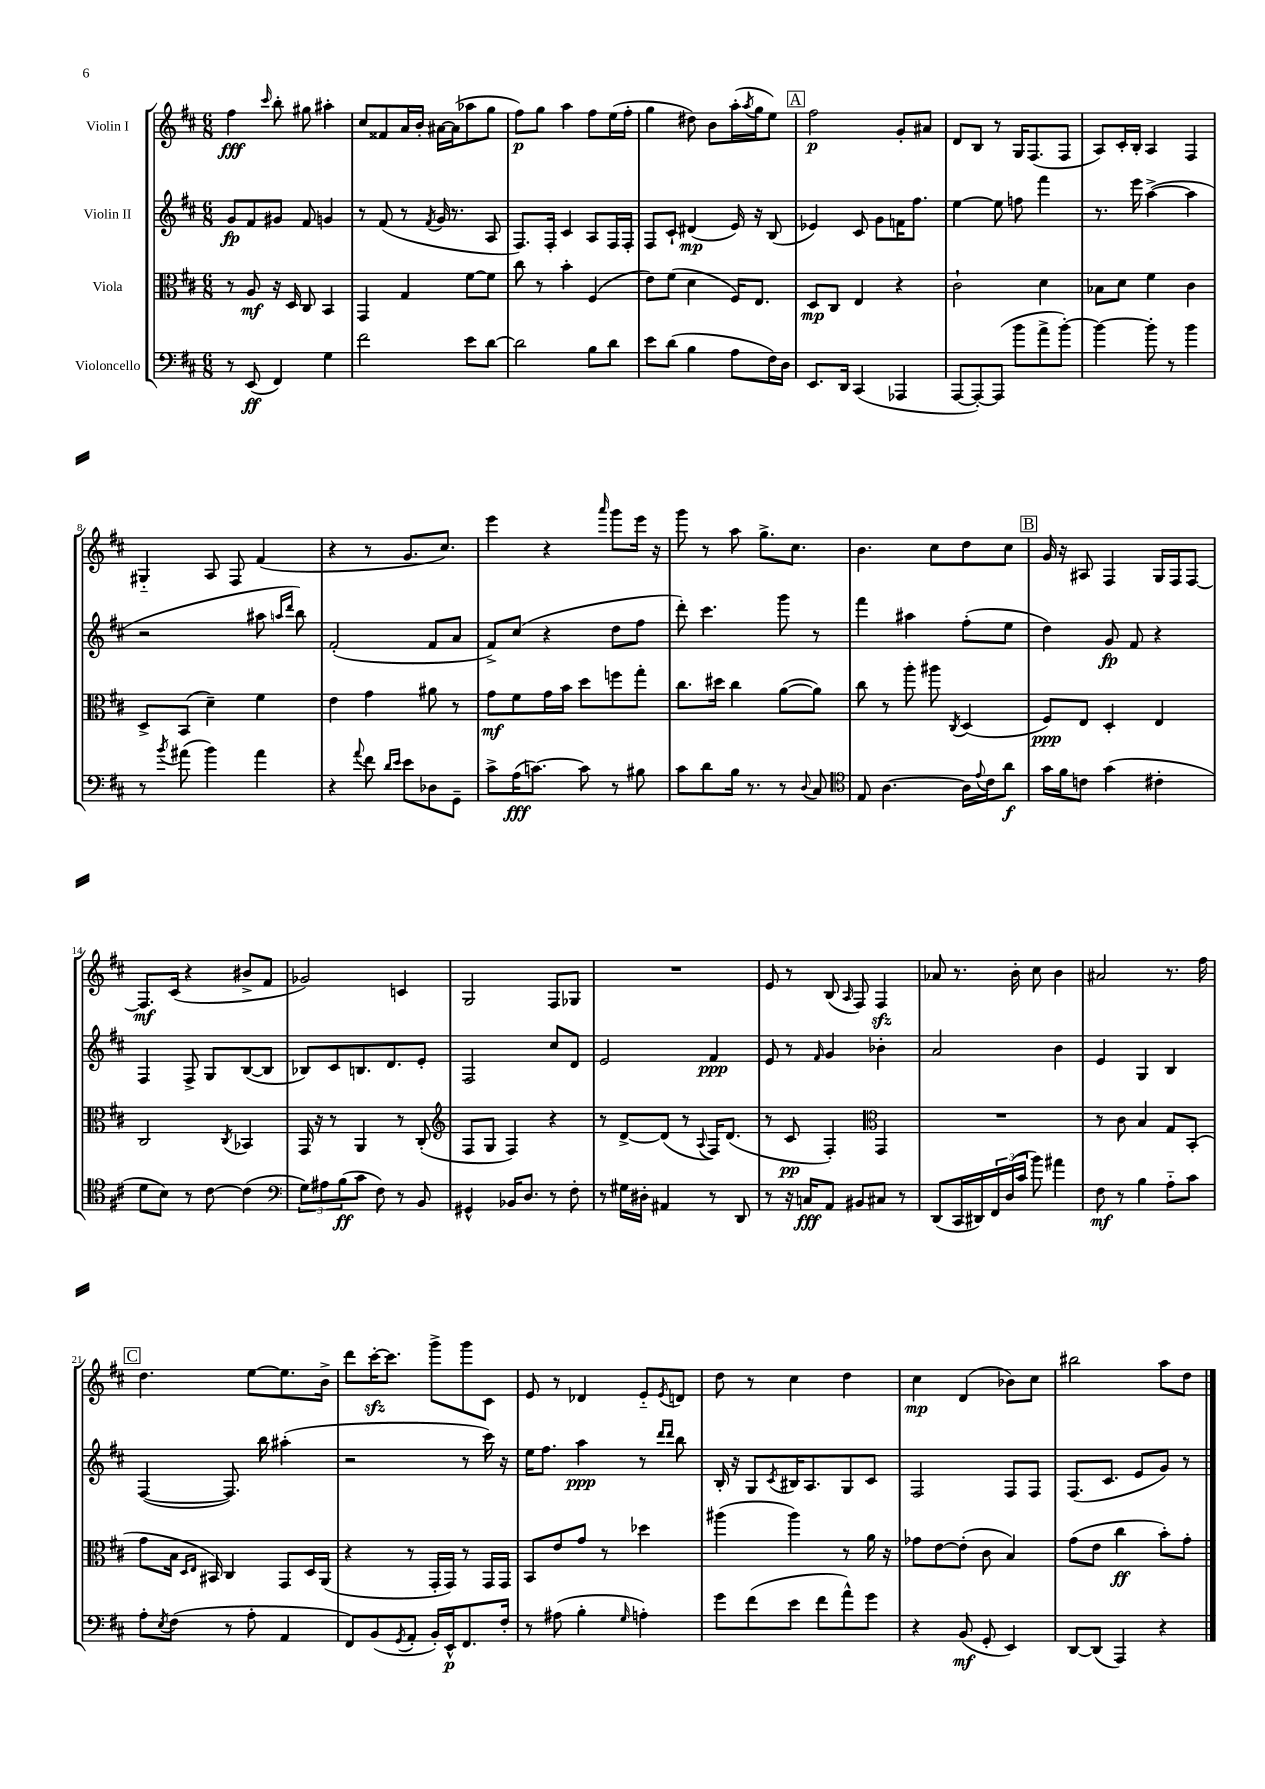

**kern	**kern	**kern	**kern
*staff4	*staff3	*staff2	*staff1
*clefF4	*clefC3	*clefG2	*clefG2
*k[f#c#]	*k[f#c#]	*k[f#c#]	*k[f#c#]
*M6/8	*M6/8	*M6/8	*M6/8
8r	8r	8g/L	4ff#\
(8EE/	8A/	8f#/	.
.	.	.	16qqccc#/
4FF#/)	16r	8g#/J	8bb'\
.	16D/	.	.
.	8C#/	8f#/	8gg#\
4G\	4BB/	4g/	4aa#'\
=	=	=	=
2f#\	4GG/	8r	8cc#/L
.	.	(8f#/	8f##/
.	4G/	8r	16a/L
.	.	.	16b'/JJ
.	.	8qf#/	.
.	.	16g/	[16a#\LL
.	.	8.r	(16a#\]J
8e\L	[8f#\L	.	8aa-\
[8d\J	8f#\]J	8A/	8gg\J
=	=	=	=
2d\]	8cc#\	8.F#/L)	8ff#\L)
.	8r	.	8gg\J
.	.	16F#'/Jk	.
.	4b'\	4c#/	4aa\
8B\L	(4F#/	8A/L	8ff#\L
8d\J	.	16F#/L	(16ee\L
.	.	16F#'/JJ	16ff#'\JJ
=	=	=	=
8e\L	8e\L)	8F#/L	4gg\
(8d\J	(8f#\J	8c#`/J	.
4B\	4d\	(4d#/	8dd#\)
.	.	.	8b\L
8A\L	16F#/LK)	16e/)	(16aa'\L
.	.	.	8qaa/
.	8.E/J	16r	16gg\J
16F#\L)	.	(8B/	8ee\J)
16D\JJ	.	.	.
=	=	=	=
8.EE/L	8D/L	4e-/)	2ff#\
.	8C#/J	.	.
16DD/Jk	.	.	.
(4CC#/	4E/	8c#/	.
.	.	8g\L	.
4AAA-/	4r	16f\K	8g'/L
.	.	8.ff#\J	.
.	.	.	8a#/J
=	=	=	=
[8AAA/L	2c#`\	[4ee\	8d/L
8AAA'/_)	.	.	8B/J
(8AAA/]J	.	8ee\]	8r
8b\L	.	8ff\	16G/LK
.	.	.	(8.F#/
8a^\	4d\	4fff#\	.
[8b'\J)	.	.	8F#/J
=	=	=	=
4b\_	8B-\L	8.r	8A/L)
.	8d\J	.	16c#'/L
.	.	16eee\	16B'/JJ
8b'\]	4f#\	([4aa^\	4A/
8r	.	.	.
4b\	4c#\	4aa\]	4F#/
=	=	=	=
8r	8D^/L	2r	4G#'~/
8qb/	.	.	.
(8a#\	(8BB/J	.	.
4b\)	4d~\)	.	8A/
.	.	.	8F#/
4a#\	4f#\	8aa#\	(4f#/
.	.	16qqaa/LL	.
.	.	16qqddd/JJ	.
.	.	8bb\)	.
=	=	=	=
4r	4e\	(2f#'/	4r
8qqa/	.	.	.
8f#\	4g\	.	8r
16qqd/LL	.	.	.
16qqe/JJ	.	.	.
8e\L	.	.	8.g/L
8D-\	8a#\	8f#/L	.
.	.	.	8.cc#/J)
8GG~\J	8r	8a/J	.
=	=	=	=
8c#^\L	8g\L	8f#^/L)	4eee\
(16A\K	8f#\	(8cc#/J	.
[8.c\J)	.	.	.
.	16g\L	4r	4r
.	16b\JJ	.	.
8c\]	8dd\L	.	.
.	.	.	16qqaaa/
8r	8ff\	8dd\L	8ggg\L
8B#\	8gg'\J	8ff#\J	16eee\Jk
.	.	.	16r
=	=	=	=
8c#\L	8.cc#\L	8ddd'\)	8ggg\
8d\	.	4.ccc#\	8r
.	16dd#\Jk	.	.
16B\Jk	4cc#\	.	8aa\
8.r	.	.	.
.	.	.	8.gg^\L
8r	([8a\L	8ggg\	.
.	.	.	8.cc#\J
8qqD/	.	.	.
8C#/	8a\]J)	8r	.
=	=	=	=
*clefC4	*	*	*
8E/	8cc#\	4fff#\	4.b\
[4.A\	8r	.	.
.	8aa'\	4aa#\	.
.	8aa#\	.	8cc#\L
.	8qC#/	.	.
16A\]LL	(4D/	(8ff#'\L	8dd\
8qqe/	.	.	.
16c#\J	.	.	.
8a\J	.	8ee\J	8cc#\J
=	=	=	=
16g\LL	8F#/L)	4dd\)	16g/
16f#\J	.	.	16r
8c\J	8E/J	.	8A#/
(4g\	4D'/	8g/	4F#/
.	.	8f#/	.
4c#'\	4E/	4r	16G/LL
.	.	.	16F#/J
.	.	.	[8F#/J
=	=	=	=
8d\L	2C#/	4F#/	8.F#/]L
8B\J)	.	.	.
.	.	.	(16c#/Jk
8r	.	8F#^/	4r
[8c#\	.	8G/L	.
.	8qC#/	.	.
(4c#\]	4BB-/	([8B/	8b#^/L
.	.	8B/]J	8f#/J
=	=	=	=
*clefF4	*	*	*
12G\L)	16GG/	8B-/L)	2g-/)
.	16r	.	.
12A#\	.	.	.
.	8r	8c#/	.
(12B\	.	.	.
8c#\J	4AA/	8.B/	.
8F#\)	.	.	.
.	.	8.d/	.
8r	8r	.	4c/
8BB/	(8C#'/	8e'/J	.
=	=	=	=
*	*clefG2	*	*
4GG#^^/	8F#/L	2F#/	2G/
.	8G/J	.	.
16BB-/LK	4F#/)	.	.
8.D/J	.	.	.
8r	4r	8cc#/L	8F#/L
8F#'\	.	8d/J	8G-/J
=	=	=	=
8r	8r	2e/	2.r
16G#\LL	[8d^/L	.	.
16D#'\JJ	.	.	.
4AA#/	(8d/]J	.	.
.	8r	.	.
.	8qqA/	.	.
8r	16F#/LK)	4f#/	.
.	(8.d/J	.	.
8DD/	.	.	.
=	=	=	=
8r	8r	8e/	8e/
16r	8c#/	8r	8r
16C/LK	.	.	.
.	.	16qqf#/	.
8AA/J	4F#'/)	4g/	(8B/
.	.	.	16qqA/
8BB#/L	.	.	8F#/)
*	*clefC3	*	*
8C#/J	4GG/	4b-'\	4F#/
8r	.	.	.
=	=	=	=
(8DD/L	2.r	2a/	8a-/
16CC#/L	.	.	8.r
16DD#/)	.	.	.
24FF#/	.	.	.
(24D/	.	.	.
.	.	.	16b'\
24c#/JJ	.	.	.
8b\)	.	.	8cc#\
4a#\	.	4b\	4b\
=	=	=	=
8F#\	8r	4e/	2a#/
8r	8c#\	.	.
4B\	4B/	4G/	.
8A'~\L	8G/L	4B/	8.r
8c#\J	(8BB'/J	.	.
.	.	.	16ff#\
=	=	=	=
8A'\L	8g\L	([4F#/	4.dd\
8qE/	.	.	.
(8F#\J	16B\Jk	.	.
.	16qqD/LL	.	.
.	16qqE/JJ	.	.
.	16BB#/)	.	.
8r	4C#/	8.F#/])	.
8A'\	.	.	[8ee\L
.	.	16bb\	.
4AA/	8GG/L	(4aa#'\	8.ee\]
.	16D/L	.	.
.	(16AA/JJ	.	16b^\Jk
=	=	=	=
8FF#/L)	4r	2r	8ddd\L
(8BB/	.	.	[16ccc#'\K
.	.	.	8.ccc#\]J
8qGG/	.	.	.
8AA'/J	8r	.	.
16BB'/LL)	16GG'/LL	.	8ggg^\L
16EE^^/J	16GG/JJ)	.	.
8.FF#/	8r	8r	8ggg\
.	16GG/LL	16ccc#\)	8c#\J
16F#'/Jk	16GG/JJ	16r	.
=	=	=	=
8r	8BB/L	16ee\LK	8e/
.	.	8.ff#\J	.
(8A#\	8e/	.	8r
4B'\	8g/J	4aa\	4d-/
.	8r	.	.
16qqG/	.	.	.
4A'\)	4dd-\	8r	8e'~/L
.	.	16qqddd/LL	.
.	.	16qqddd/JJ	8qe/
.	.	8bb\	8d/J
=	=	=	=
8g\L	(4aa#\	16B'/	8dd\
.	.	16r	.
(8f#\	.	8G/L	8r
.	.	8qc#/	.
8e\J	4aa#\)	16B#/K	4cc#\
.	.	8.A/	.
8f#\L	.	.	.
8a^^\)	8r	8G/	4dd\
8g\J	16a\	8c#/J	.
.	16r	.	.
=	=	=	=
4r	8g-\L	2F#/	4cc#\
.	[8e\	.	.
(8BB/	(8e'\]J	.	(4d/
8GG'/	8c#\	.	.
4EE/)	4B/)	8F#/L	8b-\L)
.	.	8F#/J	8cc#\J
=	=	=	=
[8DD/L	(8g\L	(8.F#/L	2bb#\
(8DD/]J	8e\J	.	.
.	.	8.c#/J	.
4AAA/)	4cc#\	.	.
.	.	8e/L	.
4r	8b'\L)	8g/J)	8aa\L
.	8g'\J	8r	8dd\J
==	==	==	==
*-	*-	*-	*-
